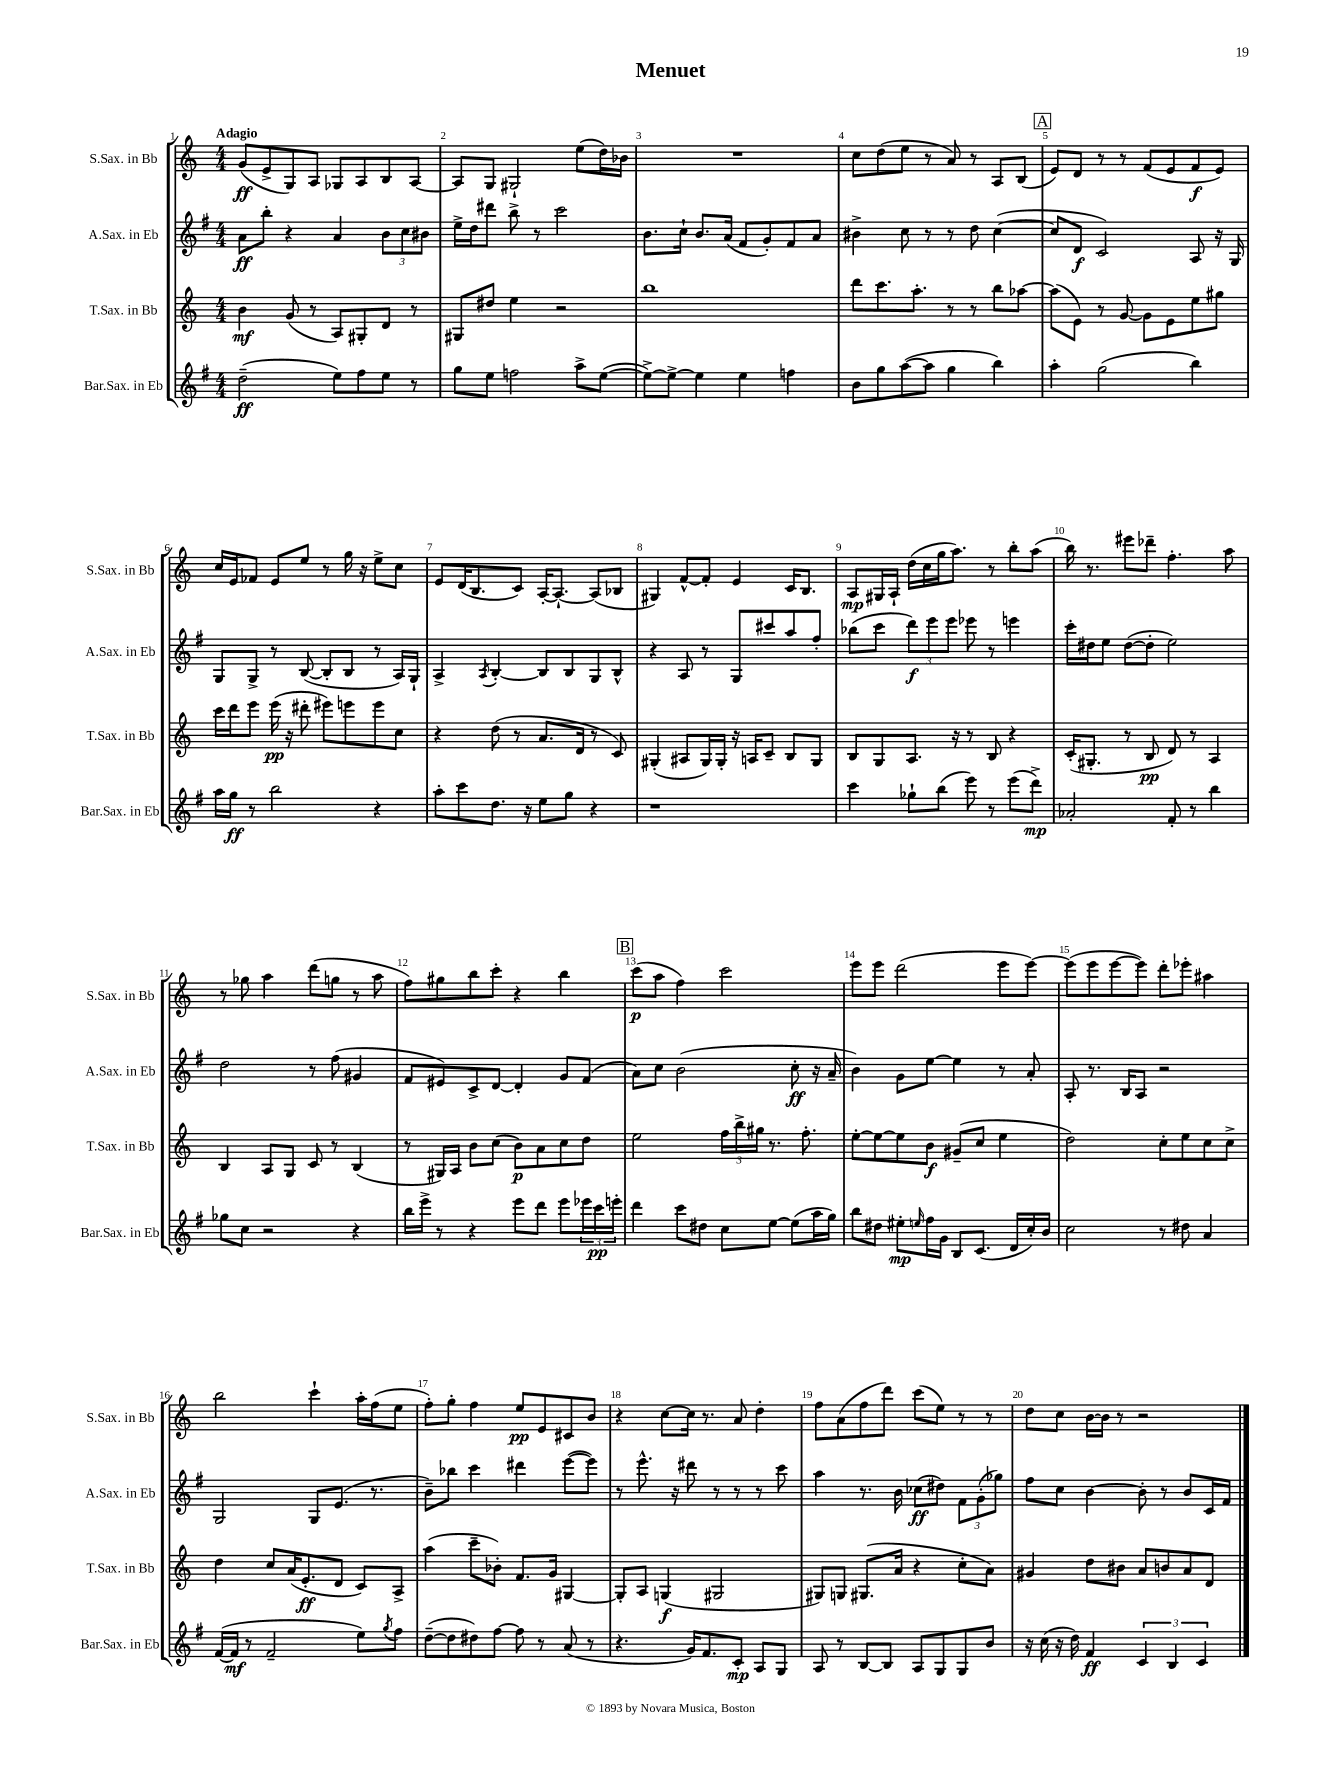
\header { title = "Menuet" }
<<
\new StaffGroup <<
\new Staff = "s0" \with { instrumentName = "S.Sax. in Bb" shortInstrumentName = "S.Sax. in Bb" } {
    \clef treble \key c \major \numericTimeSignature \time 4/4 \tempo "Adagio"
    g'8\ff( e'8-> g8) a8 ges8 a8 b8 a8~ |
    a8 g8 gis2-! e''8( d''16) bes'16 |
    R1 |
    c''8 d''8( e''8 r8 a'8) r8 a8 b8( |
    \mark \markup { \box "A" } e'8) d'8 r8 r8 f'8( e'8 f'8\f e'8) |
    c''16 e'16 fes'8 e'8 e''8 r8 g''16 r16 e''8-> c''8 |
    e'8 d'16( b8. c'8) a16~-. a8.~-! a8( bes8 |
    gis4) f'8~-^ f'8-. e'4 c'16 b8. |
    a8\mp gis16 a16-! d''16( c''16 g''16 a''8.) r8 b''8-. a''8( |
    b''16) r8. eis'''8 des'''8-- f''4.-. a''8 |
    r8 ges''8 a''4 d'''8( g''8 r8 a''8 |
    f''8) gis''8 b''8 c'''8-. r4 b''4 |
    \mark \markup { \box "B" } c'''8\p( a''8 f''4) c'''2 |
    e'''8 e'''8 d'''2( e'''8 e'''8~) |
    e'''8( e'''8 e'''8~ e'''8) d'''8-. ees'''8-. ais''4 |
    b''2 c'''4-! a''16-. f''16( e''8 |
    f''8-.) g''8-. f''4 e''8\pp e'8 cis'8 b'8 |
    r4 c''8~ c''16 r8. a'8 d''4-. |
    f''8 a'8( f''8 d'''8) c'''8( e''8) r8 r8 |
    d''8 c''8 b'16~ b'16 r8 r2 \bar "|." |
}
\new Staff = "s1" \with { instrumentName = "A.Sax. in Eb" shortInstrumentName = "A.Sax. in Eb" } {
    \clef treble \key g \major \numericTimeSignature \time 4/4
    a'8\ff b''8-. r4 a'4 \tuplet 3/2 { b'8 c''8 bis'8 } |
    e''16-> d''16 dis'''8 b''8-> r8 c'''2 |
    b'8. c''16-! b'8. a'16( fis'8 g'8-.) fis'8 a'8 |
    bis'4-> c''8 r8 r8 d''8 c''4~( |
    \mark \markup { \box "A" } c''8 d'8\f c'2) a8 r16 g16 |
    g8 g8-> r8 b8~( b8-. b8 r8 a16) g16-! |
    a4-> \acciaccatura { a8 } b4~-. b8 b8 g8 b8-^ |
    r4 a8 r8 g8 cis'''8 a''8 fis''8-. |
    bes''8( c'''8 \tuplet 3/2 { d'''8\f) e'''8 e'''8 } ees'''8 r8 e'''4 |
    c'''16-. dis''16 e''8 dis''8~( dis''8-. e''2) |
    d''2 r8 fis''8( gis'4 |
    fis'8 eis'8) c'8-> d'8~ d'4-. g'8 fis'8( |
    \mark \markup { \box "B" } a'8) c''8 b'2( c''8-.\ff r16 a'16-- |
    b'4) g'8 e''8~ e''4 r8 a'8-. |
    a8-. r8. b16 a8 r2 |
    g2 g8 e'8.( r8. |
    b'8--) bes''8 c'''4 dis'''4 e'''8~( e'''8) |
    r8 e'''8.-^ r16 dis'''8 r8 r8 r8 c'''8 |
    a''4 r8. b'16 ces''8\ff( dis''8) \tuplet 3/2 { fis'8 g'8-.( ges''8) } |
    fis''8 c''8 b'4~ b'8-. r8 b'8 c'16 fis'16 \bar "|." |
}
\new Staff = "s2" \with { instrumentName = "T.Sax. in Bb" shortInstrumentName = "T.Sax. in Bb" } {
    \clef treble \key c \major \numericTimeSignature \time 4/4
    b'4\mf g'8( r8 a8) gis8-. d'8 r8 |
    gis8 dis''8 e''4 r2 |
    b''1 |
    d'''8 c'''8. a''8.-. r8 r8 b''8 aes''8~ |
    \mark \markup { \box "A" } aes''8( e'8) r8 g'8~ g'8 e'8 e''8 gis''8 |
    c'''16 d'''16 e'''8 e'''16\pp( r16 dis'''8-. eis'''8) e'''8 e'''8 c''8 |
    r4 d''8( r8 a'8. d'16 r8 c'8) |
    gis4-.( ais8 gis16) gis16-. r16 a16 c'8-- b8 gis8 |
    b8 g8 a8. r16 r8 b8 r4 |
    c'16-.( gis8.-. r8 b8\pp d'8) r8 a4 |
    b4 a8 g8 c'8 r8 b4( |
    r8 gis16) a16 b'8 c''8( b'8\p) a'8 c''8 d''8 |
    \mark \markup { \box "B" } e''2 \tuplet 3/2 { f''16 b''16-> gis''16 } r8. f''8.-. |
    e''8~-. e''8~ e''8 b'8\f gis'8--( c''8 e''4 |
    d''2) c''8-. e''8 c''8 c''8-> |
    d''4 c''8 a'16( e'8.-.\ff d'8 c'8) a8-> |
    a''4( c'''8-- bes'8-.) f'8. g'16 gis4~ |
    gis8-. a8 g4\f( gis2 |
    gis8) g8 gis8.( a'16 r4 c''8-. a'8) |
    gis'4 d''8 bis'8 a'8 b'8 a'8 d'8 \bar "|." |
}
\new Staff = "s3" \with { instrumentName = "Bar.Sax. in Eb" shortInstrumentName = "Bar.Sax. in Eb" } {
    \clef treble \key g \major \numericTimeSignature \time 4/4
    d''2--\ff( e''8) fis''8 e''8 r8 |
    g''8 e''8 f''2 a''8-> e''8~( |
    e''8~->) e''8~-> e''4 e''4 f''4 |
    b'8 g''8 a''8~( a''8 g''4 b''4) |
    \mark \markup { \box "A" } a''4-. g''2( b''4) |
    a''16 g''16\ff r8 b''2 r4 |
    a''8-. c'''8 d''8. r16 e''8 g''8 r4 |
    r1 |
    c'''4 ges''8-! b''8( e'''8) r8 e'''8( d'''8->\mp) |
    aes'2-. fis'8-. r8 b''4 |
    ges''8 c''8 r2 r4 |
    b''16 e'''16-> r8 r4 e'''8 d'''8 e'''8 \tuplet 3/2 { ees'''16 c'''16\pp e'''16-. } |
    \mark \markup { \box "B" } d'''4 c'''8 dis''8 c''8 e''8~ e''8( a''16 g''16) |
    b''8 dis''8 eis''8-.\mp \grace { e''16 } fis''16 g'16 b8 c'8.( d'16 c''16-.) b'16 |
    c''2 r8 dis''8 a'4 |
    fis'16~( fis'16\mf r8 fis'2-- e''8) \acciaccatura { g''8 } fis''8 |
    d''8~--( d''8 dis''8) fis''8~ fis''8 r8 a'8( r8 |
    r4. g'16) fis'8. c'8-.\mp a8 g8 |
    a8 r8 b8~ b8 a8 g8 g8 b'8 |
    r16 c''16( r16 d''16) fis'4\ff \tuplet 3/2 { c'4 b4 c'4 } \bar "|." |
}
>>
>>
\layout { \context { \Score \override BarNumber.break-visibility = ##(#f #t #t) barNumberVisibility = #all-bar-numbers-visible } }
